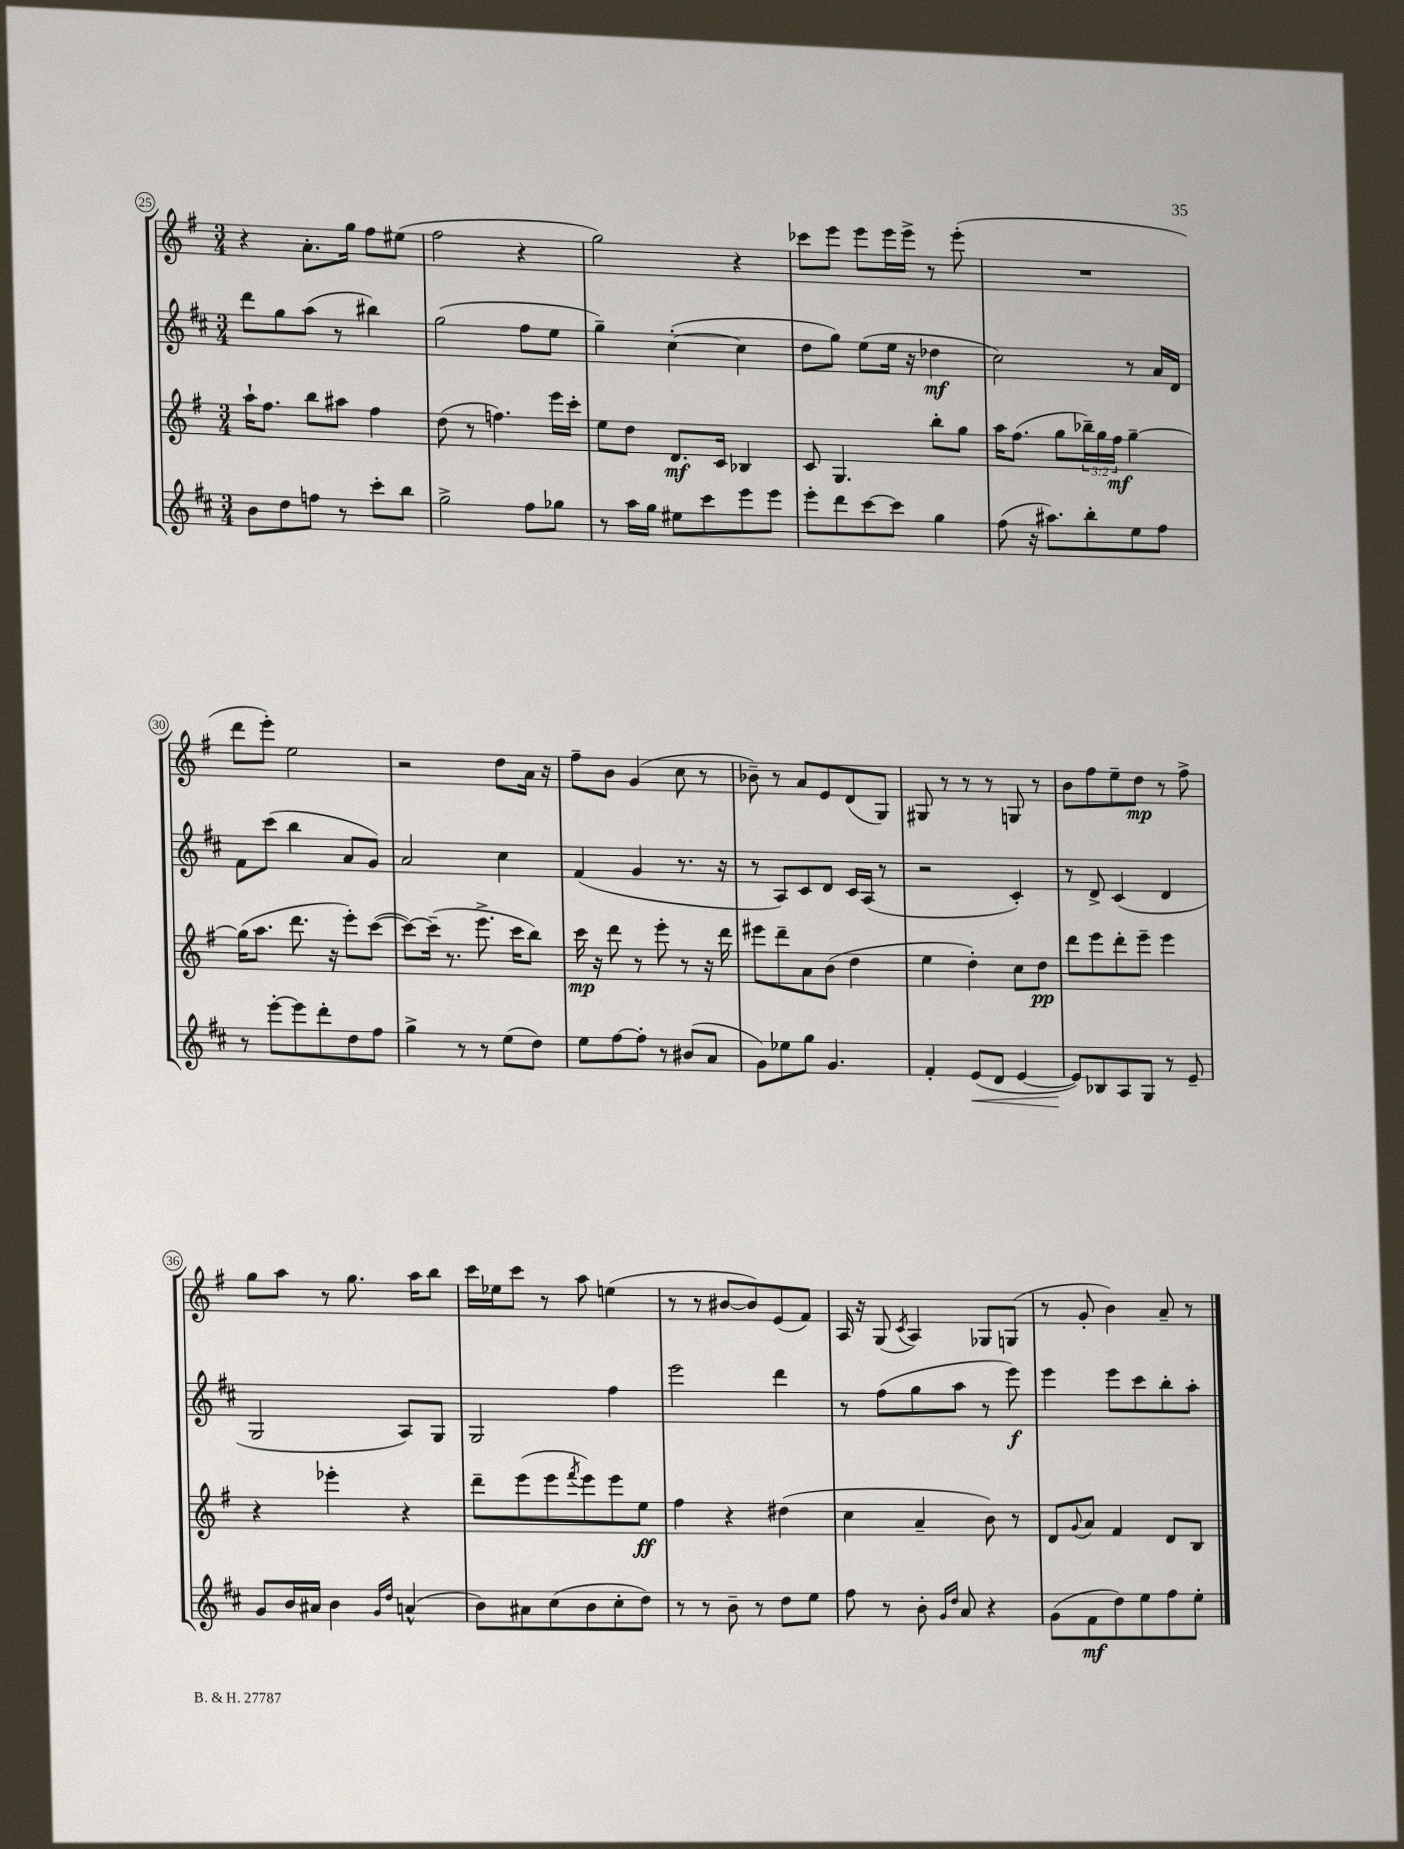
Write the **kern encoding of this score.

**kern	**dynam	**kern	**dynam	**kern	**dynam	**kern	**dynam
*part4	*part4	*part3	*part3	*part2	*part2	*part1	*part1
*staff4	*staff4	*staff3	*staff3	*staff2	*staff2	*staff1	*staff1
*clefG2	*	*clefG2	*	*clefG2	*	*clefG2	*
*k[f#c#]	*	*k[f#]	*	*k[f#c#]	*	*k[f#]	*
*M3/4	*	*M3/4	*	*M3/4	*	*M3/4	*
=25	=25	=25	=25	=25	=25	=25	=25
8b\L	.	16aa`\KL	.	8ddd\L	.	4r	.
.	.	8.ff#\J	.	.	.	.	.
8dd\	.	.	.	8gg\	.	.	.
8ffn\J	.	8bb\L	.	(8aa\J	.	8.a'\L	.
8r	.	8aa#X\J	.	8r	.	.	.
.	.	.	.	.	.	16gg\Jk	.
8ccc#'\L	.	4ff#\	.	4bb#X\)	.	8ff#\L	.
8bb\J	.	.	.	.	.	(8ee#X\J	.
=26	=26	=26	=26	=26	=26	=26	=26
2gg^\	.	(8dd\	.	(2gg\	.	2ff#\	.
.	.	8r	.	.	.	.	.
.	.	4.ffn\)	.	.	.	.	.
8ff#\L	.	.	.	8ff#\L	.	4r	.
8gg-X\J	.	16eee\LL	.	8ee\J	.	.	.
.	.	16ccc'\JJ	.	.	.	.	.
=27	=27	=27	=27	=27	=27	=27	=27
8r	.	8ee\L	.	4gg~\)	.	2gg\)	.
16aa\LL	.	8dd\J	.	.	.	.	.
16gg\JJ	.	.	.	.	.	.	.
8ee#X\L	.	8.d/L	mf	([4cc#'\	.	.	.
8ccc#\	.	.	.	.	.	.	.
.	.	16c/Jk	.	.	.	.	.
8eee\	.	4B-X/	.	4cc#\]	.	4r	.
8eee\J	.	.	.	.	.	.	.
=28	=28	=28	=28	=28	=28	=28	=28
8eee'\L	.	8c/	.	8dd\L	.	8ccc-X\L	.
8ddd\	.	4.G/	.	8gg\J)	.	8eee\J	.
[8ccc#\	.	.	.	(8ee\L	.	8eee\L	.
8ccc#\J]	.	.	.	16ee\Jk	.	16eee\L	.
.	.	.	.	16r	.	16eee^\JJ	.
4gg\	.	8bb'\L	.	4dd-X\	mf	8r	.
.	.	8gg\J	.	.	.	(8eee'\	.
=29	=29	=29	=29	=29	=29	=29	=29
(8ff#\	.	16aa\KL	.	2cc#\)	.	2.r	.
.	.	(8.ff#\J	.	.	.	.	.
16r	.	.	.	.	.	.	.
8.aa#X\L)	.	.	.	.	.	.	.
.	.	8gg\L	.	.	.	.	.
8bb'\	.	24bb-X~\L)	.	.	.	.	.
.	.	24gg\	.	.	.	.	.
.	.	24ff#\JJ	mf	.	.	.	.
8ee\	.	[4gg~\	.	8r	.	.	.
8ff#\J	.	.	.	16a/LL	.	.	.
.	.	.	.	16d/JJ	.	.	.
!!LO:LB:g=z
=30	=30	=30	=30	=30	=30	=30	=30
8r	.	(16gg\KL]	.	8f#\L	.	8ddd\L	.
.	.	8.aa\J	.	.	.	.	.
[8eee'\L	.	.	.	(8ccc#\J	.	8eee'\J)	.
8eee\]	.	8.ddd\	.	4bb\	.	2ee\	.
8ddd'\	.	.	.	.	.	.	.
.	.	16r	.	.	.	.	.
8dd\	.	8eee'\L)	.	8a/L	.	.	.
8ff#\J	.	([8ccc\J	.	8g/J)	.	.	.
=31	=31	=31	=31	=31	=31	=31	=31
4gg^\	.	8ccc\L_)	.	2a/	.	2r	.
.	.	(16ccc~\Jk]	.	.	.	.	.
.	.	8.r	.	.	.	.	.
8r	.	.	.	.	.	.	.
8r	.	8.eee^\	.	.	.	.	.
(8ee\L	.	.	.	4cc#\	.	8dd\L	.
.	.	16ccc\KL	.	.	.	.	.
8dd\J)	.	8bb\J)	.	.	.	16a\Jk	.
.	.	.	.	.	.	16r	.
=32	=32	=32	=32	=32	=32	=32	=32
8ee\L	.	16ccc\	mp	(4f#/	.	8ff#~\L	.
.	.	16r	.	.	.	.	.
[8ff#\	.	8ddd\	.	.	.	8b\J	.
8ff#'\J]	.	8r	.	4g/	.	(4g/	.
8r	.	8eee'\	.	.	.	.	.
(8b#X/L	.	8r	.	8.r	.	8cc\	.
8a/J	.	16r	.	.	.	8r	.
.	.	16ddd\	.	16r	.	.	.
=33	=33	=33	=33	=33	=33	=33	=33
8g\L)	.	8eee#X\L	.	8r	.	8b-X~\)	.
8ee-X\	.	8ddd~\	.	8A/L)	.	8r	.
8gg\J	.	8a\	.	8c#/	.	8a/L	.
4.g/	.	(8b\J	.	8d/J	.	8e/	.
.	.	4dd\	.	16c#/LL	.	(8d/	.
.	.	.	.	(16A/JJ	.	.	.
.	.	.	.	8r	.	8G/J)	.
=34	=34	=34	=34	=34	=34	=34	=34
4f#'/	.	4ee\	.	2r	.	8G#X/	.
.	.	.	.	.	.	8r	.
!	!LO:HP:b	!	!	!	!	!	!
(8e/L	<	4dd'\)	.	.	.	8r	.
8d/J	.	.	.	.	.	8r	.
[4e/	.	8cc\L	.	4c#'/)	.	8Gn/	.
.	.	8dd\J	pp	.	.	8r	.
=35	=35	=35	=35	=35	=35	=35	=35
8e/L])	.	8ddd\L	.	8r	.	8b\L	.
8B-X/	[	8eee\	.	8d^/	.	8ff#\	.
8A/	.	8ddd'\	.	(4c#/	.	8ee~\	.
8G/J	.	8eee~\J	.	.	.	8dd\J	mp
8r	.	4eee\	.	4d/	.	8r	.
8e~/	.	.	.	.	.	8ff#^\	.
!!LO:LB:g=z
=36	=36	=36	=36	=36	=36	=36	=36
8g/L	.	4r	.	2G/	.	8gg\L	.
16b/L	.	.	.	.	.	8aa\J	.
16a#X/JJ	.	.	.	.	.	.	.
4b\	.	4eee-X'\	.	.	.	8r	.
.	.	.	.	.	.	8.gg\	.
16qqg/LL	.	.	.	.	.	.	.
16qqdd/JJ	.	.	.	.	.	.	.
(4an^^/	.	4r	.	8A/L)	.	.	.
.	.	.	.	.	.	16aa\KL	.
.	.	.	.	8G/J	.	8bb\J	.
=37	=37	=37	=37	=37	=37	=37	=37
8b\L)	.	8ddd~\L	.	2G/	.	16ccc\LL	.
.	.	.	.	.	.	16ee-X\J	.
8a#X\	.	(8eee\	.	.	.	8ccc\J	.
(8cc#\	.	8eee\	.	.	.	8r	.
.	.	8qfff#/	.	.	.	.	.
8b\	.	8eee\)	.	.	.	8aa\	.
8cc#'\	.	8eee\	.	4ff#\	.	(4een\	.
8dd\J)	.	8ee\J	ff	.	.	.	.
=38	=38	=38	=38	=38	=38	=38	=38
8r	.	4ff#\	.	2eee\	.	8r	.
8r	.	.	.	.	.	8r	.
8b~\	.	4r	.	.	.	[8b#X/L	.
8r	.	.	.	.	.	8b#/])	.
8dd\L	.	(4dd#X\	.	4ddd\	.	(8e/	.
8ee\J	.	.	.	.	.	8f#/J)	.
=39	=39	=39	=39	=39	=39	=39	=39
8ff#\	.	4cc\	.	8r	.	16A/	.
.	.	.	.	.	.	16r	.
8r	.	.	.	(8ff#\L	.	(8G/	.
.	.	.	.	.	.	8qc/	.
8b'\	.	4a~/	.	8gg\	.	4A/)	.
16qqg/LL	.	.	.	.	.	.	.
16qqdd/JJ	.	.	.	.	.	.	.
8a/	.	.	.	8aa\J	.	.	.
4r	.	8b\)	.	8r	.	8G-X/L	.
.	.	8r	.	8eee\)	f	(8Gn/J	.
=40	=40	=40	=40	=40	=40	=40	=40
(8g\L	.	8d/L	.	4eee\	.	8r	.
.	.	8qqg/	.	.	.	.	.
8f#\	mf	8a/J	.	.	.	8g'/	.
8dd\)	.	4f#/	.	8eee\L	.	4b\)	.
8ee\	.	.	.	8ccc#\	.	.	.
8ff#\	.	8d/L	.	8bb'\	.	8a~/	.
8ee'\J	.	8B/J	.	8aa'\J	.	8r	.
==	==	==	==	==	==	==	==
*-	*-	*-	*-	*-	*-	*-	*-
